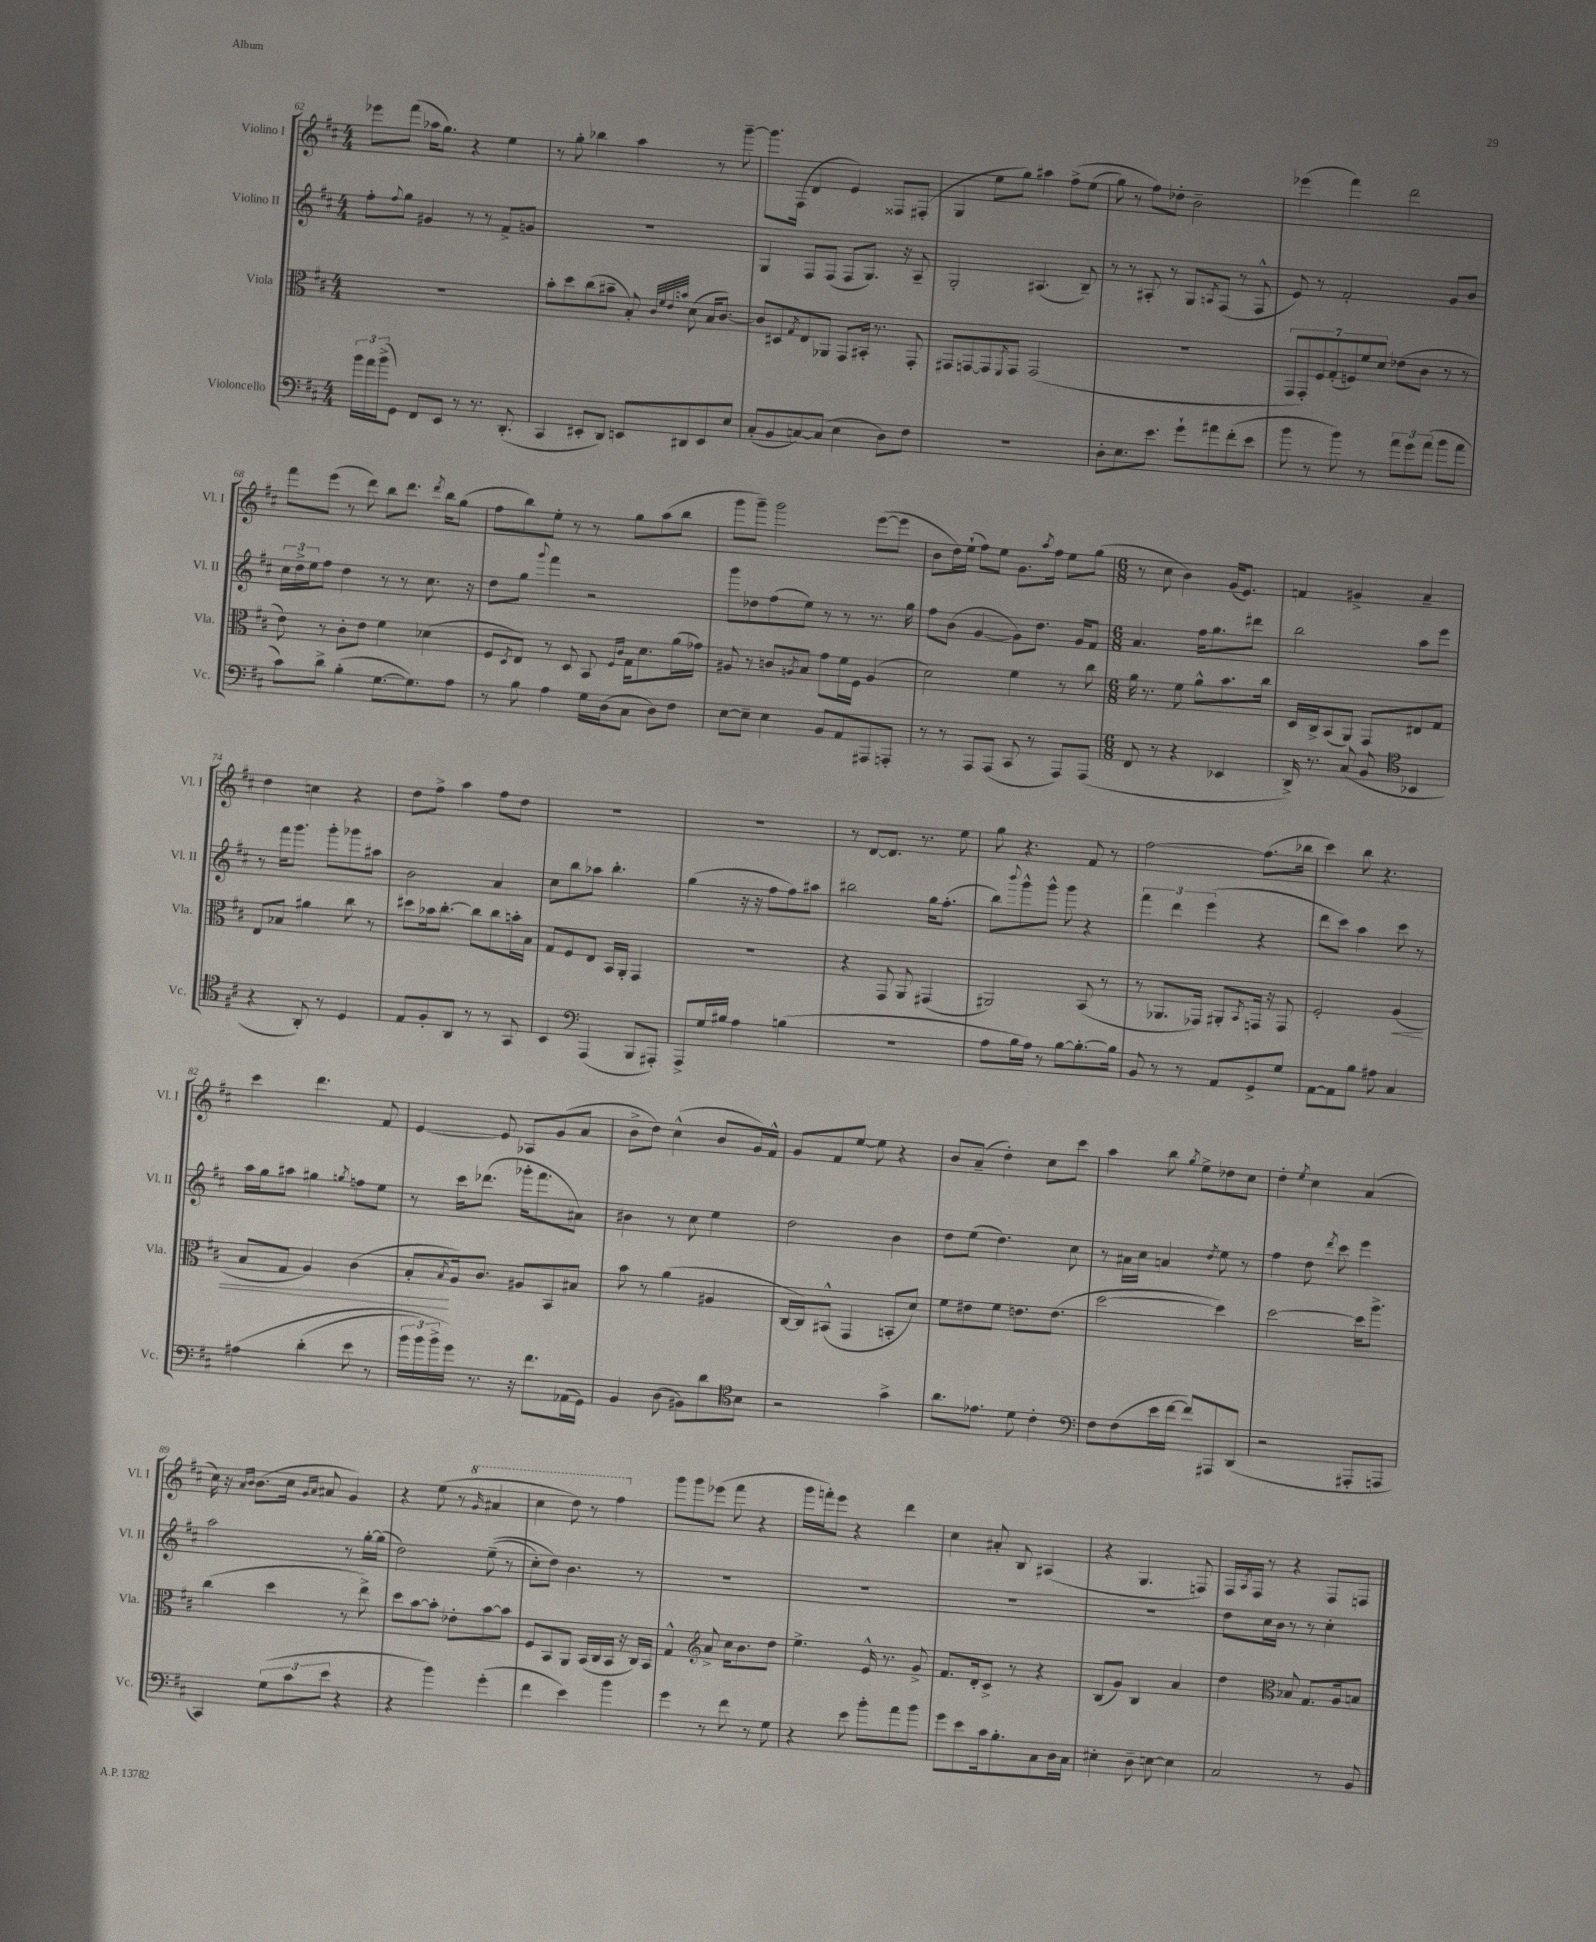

**kern	**kern	**kern	**kern
*staff4	*staff3	*staff2	*staff1
*clefF4	*clefC3	*clefG2	*clefG2
*k[f#c#]	*k[f#c#]	*k[f#c#]	*k[f#c#]
*M4/4	*M4/4	*M4/4	*M4/4
24b	1r	8ff#'	8eee-
24a	.	.	.
(24b^	.	.	.
.	.	8qqff#	.
8GG)	.	8gg	(8fff#
8FF#	.	4g#	16aa-
.	.	.	8.gg)
8EE	.	.	.
8r	.	8r	4r
8.r	.	8r	.
.	.	8f#^	4ee
(8.DD'	.	.	.
.	.	8g	.
=	=	=	=
4CC#	8b'	1r	8r
.	8dd	.	8gg'
8EE#'	(8cc#	.	4bb-
8DD)	8b#~	.	.
8EE	8B')	.	4aa
.	32qqc#	.	.
.	32qqf#	.	.
.	32qqe	.	.
.	32qqb	.	.
8DD#	(8d	.	.
8EE	16B	.	8r
.	[8.c#)	.	.
8E	.	.	[8ggg~
=	=	=	=
(8C#'	8c#]	4G	8.ggg]
8BB	8D#	.	.
.	.	.	(16F#
.	8qG	.	.
[8C)	8E	8F#	4d
(8C]	8AA-	(8F#	.
4E	8GG	8F#	4e)
.	16BB#'	8.G)	.
.	8.r	.	.
8D)	.	.	8F##
.	.	16r	.
8F#	8GG'	8A~	(8F#'
=	=	=	=
1r	8GG#	2G'	4G
.	[8GG	.	.
.	8GG]	.	8ee
.	8qFF#	.	.
.	8GG	.	8gg)
.	(2GG	(4.A#	4aa#
.	.	.	&(8ff#^
.	.	8B~)	(8ee
=	=	=	=
8D'	1r	8r	8gg)
8.E	.	8r	8r
.	.	8A#'	8ff#&)
8.e	.	.	.
.	.	8r	8dd-'
8g`	.	8G	2b~
.	.	8qA	.
8a#	.	(8F#	.
(8f#'	.	8r	.
8e	.	8F#^^	.
=	=	=	=
8b	14GG	8e)	(4eee-
.	14GG')	.	.
8r	.	8r	.
.	14F#	.	.
.	(14G'	.	.
8b)	.	2f#'	4fff#)
.	14F)	.	.
.	14f#	.	.
8r	.	.	.
.	14d	.	.
12a	(8e-	.	2ddd
12g	.	.	.
.	8c#	.	.
(12a	.	.	.
8b	8r	8g	.
8a	8r	8b	.
=	=	=	=
8c#)	8e)	24cc#	8fff#
.	.	24dd^	.
.	.	24ee	.
8d^	8r	8ff#	(8eee
(4B'	8c#'	4dd	8r
.	8e	.	8ddd)
[8.G	4f#	8r	8bb
.	.	8r	8.ddd
8.G])	.	.	.
.	(4d-	8.cc#	.
.	.	.	8qddd
.	.	.	16bb
8A	.	.	(8gg
.	.	16r	.
=	=	=	=
8r	8F#	8dd	8ff#
.	8qD	.	.
8B	8E)	8gg	8bb)
.	.	8qqggg	.
4A	8r	4fff#	8ee'
.	8D	.	8r
16G	8BB	2r	8r
(16D	.	.	.
.	16qqF#	.	.
.	16qqc#	.	.
8C#	16G	.	8gg
.	8.d	.	.
8D)	.	.	(8aa
8F#	(16a	.	8bb
.	16g-)	.	.
=	=	=	=
[8E	8A#	8ggg	8ggg
8E~]	8r	8dd-	8ggg~)
4E	8c	(8ff#	2ggg
.	8qA	.	.
.	8B	8ee)	.
8BB	8g	8r	.
8AA	16f#	8r	.
.	16F#	.	.
8AAA#	(4A	8.r	([8eee
8AAA'	.	.	8eee]
.	.	16gg	.
=	=	=	=
8r	2d)	8ff#	8b
8r	.	(8b	16dd)
.	.	.	(16ee`
8AAA	.	[4g	8ff#)
(8AAA	.	.	8ee
8CC#	4f#	8g])	8.g
8r	.	8.dd	.
.	.	.	8qaa
.	.	.	16ff#
8AAA)	8r	.	8ee
.	.	16g	.
(8AAA	8cc#	8f#	(8gg
=	=	=	=
*M6/8	*M6/8	*M6/8	*M6/8
8FF#	16a	4.a	8r
.	8.r	.	.
8r	.	.	8cc#
4r	8f#	.	4b)
.	8a^^	16ff#	.
.	.	8.gg	.
4EE-	8.b	.	(16g
.	.	.	8.e)
.	.	8ddd#	.
.	16cc#	.	.
=	=	=	=
16DD^)	16D	2bb	4f
8.r	16C#^	.	.
.	(8BB	.	.
(8C#	8AA)	.	4g#^
8BB	8GG	.	.
*clefC4	*	*	*
4BB-	8E#	8aa	4a~
.	8G	8eee	.
=	=	=	=
4r	8E	8r	4dd
.	8B-	16fff#	.
.	.	8.ggg	.
8AA')	4a#	.	4cc
8r	.	8ggg'	.
4D	8cc#	8ggg-	4r
.	8r	8aa#	.
=	=	=	=
8E	8dd#	2b	8dd
8F#'	16b-	.	8ff#^
.	[8.cc#'	.	.
8AA	.	.	4aa
8r	8cc#]	.	.
8r	8cc#	4a	8ff#
8GG	16b'	.	8dd
.	16B	.	.
=	=	=	=
4BB	8G	8cc#	2.r
.	8F#	8bb	.
*clefF4	*	*	*
(4AAA	8E	8aa-	.
.	16BB	4.bb'	.
.	16AA'	.	.
8BBB	4GG	.	.
8AAA#')	.	.	.
=	=	=	=
8AAA^	2.r	(4gg	2.r
16G	.	.	.
16B#	.	.	.
4A	.	16r	.
.	.	16r	.
.	.	8ff#	.
(4B	.	8ff#)	.
.	.	8aa#	.
=	=	=	=
2.r	4r	2bb#	8r
.	.	.	[8d
.	8GG	.	8.d]
.	8AA	.	.
.	.	.	8.r
.	(4GG#	16gg	.
.	.	(8.ff#'	.
.	.	.	8ee
=	=	=	=
8A	2AA#)	8bb)	8gg
.	.	8qqbbb	.
16B	.	8ggg^^	4.r
16A)	.	.	.
8r	.	8ggg^^	.
[8B	.	8ggg	.
8.B'_	(8BB	4r	8f#
.	8r	.	8r
16B]	.	.	.
=	=	=	=
8BB	8r	6fff#	[2ff#
8r	8.AA-	.	.
.	.	6ddd	.
8r	.	.	.
.	16GG-)	.	.
.	.	(6eee	.
8AA	8AA#'	.	.
.	8qBB	.	.
8GG^	16GG	4r	(8.ff#]
.	16r	.	.
8G	8GG	.	.
.	.	.	16bb-
=	=	=	=
[8AA	2F#'	8ddd	4ccc#)
8AA]	.	8ccc#)	.
8B	.	4aa	8bb
8A#	.	.	4.r
4C#	(4A	8ccc#	.
.	.	8r	.
=	=	=	=
&(4A#	8B	16aa	4ccc#
.	.	16gg	.
.	8G	8aa#	.
(4d'	4A)	4gg#	4.ddd
.	.	8qgg	.
8e	(4c#	8ff	.
8r	.	8ee	8f#
=	=	=	=
24b	8B'	8r	[4e
24b)	.	.	.
24b^	.	.	.
.	8qB	.	.
16g&)	16A)	16ccc#	.
8.r	8.c#	(8.ddd-	.
.	.	.	8e]
16r	8A#	16ggg-'	8A-
8.f#	.	8.fff#	.
.	8BB	.	(8g
(16AA-	8B#	8a#)	8a
16GG)	.	.	.
=	=	=	=
4BB	8b	4b#	8b^
.	8r	.	8dd)
(8D	(4a	8r	(4cc#^^
8BB#)	.	8cc#	.
8d	4A#	4ee	8b
8B	.	.	16g)
.	.	.	16f#^^
=	=	=	=
*clefC4	*	*	*
2r	[16C#	2dd	8g
.	16C#])	.	.
.	(8BB#^^	.	8f#
.	4GG	.	[8ee
.	.	.	8ee]
4g^	8BB'	4b	4r
.	8d)	.	.
=	=	=	=
8.a	8f#	8dd	8b
.	8e#	(8ee	(8a~
8.e-	.	.	.
.	8f#	4.dd)	4dd')
8d	8.e	.	.
4c#'	.	.	8cc#
.	(8.e	.	.
.	.	8cc#	8ccc#
=	=	=	=
*clefF4	*	*	*
8F#	[2dd	8r	4aa
(8F#	.	16a#	.
.	.	16cc#	.
16e	.	4a	8bb
[16f#	.	.	.
.	.	.	8qgg
8f#])	.	.	8ee^
.	.	8qdd	.
8AAA#	4dd])	8ee	8dd-
(8DD	.	8r	8cc#
=	=	=	=
2r	[2dd	4ff#	4dd'
.	.	.	8qee
.	.	8dd	4cc#
.	.	8qddd	.
.	.	8ccc#	.
8AAA#'	16dd]	4eee	(4a
.	8.aa^	.	.
8AAA	.	.	.
=	=	=	=
4CC#)	(4cc#	2aa	16cc#)
.	.	.	16r
.	.	.	16qqa
.	.	.	16qqb
.	.	.	(8.b
(12G	4dd	.	.
.	.	.	16cc#
12c#	.	.	.
.	.	.	16qqg
.	.	.	16qqa
.	.	.	8a#
12e	.	.	.
4r	8r	8r	4g)
.	8ee^)	[16gg'	.
.	.	(16gg]	.
=	=	=	=
4r	8dd	2dd)	4r
.	[8b	.	.
4b)	8b']	.	(8ee
.	8e-'	.	8r
.	.	.	16qqgg
(4g'	[8b	&((8ee~	4aa#
.	8b]	8r	.
=	=	=	=
4f#	8F#	8cc#')	4ccc#
.	8BB	8dd&)	.
4e)	8AA	4.b	8ddd)
.	(16BB	.	8r
.	16C#	.	.
4b	16BB	.	4fff#
.	16r	.	.
.	16C#)	8r	.
.	16BB	.	.
=	=	=	=
4g	4G^^	2.r	8ggg
.	.	.	8ggg
*	*clefG2	*	*
8r	8a^	.	(8eee-
8f#	16cc#	.	8fff#
.	8.b	.	.
8r	.	.	4r
8G	8dd	.	.
=	=	=	=
4r	4.ee^	2.r	16ggg
.	.	.	16fff')
.	.	.	8eee
8e	.	.	4r
8b'	16e^^	.	.
.	8.r	.	.
8a	.	.	4ddd
8b	8g^	.	.
=	=	=	=
8g	8.f#	2.r	4cc#
8e	.	.	.
.	16d'	.	.
16c#	8c#^	.	8a#'
8.B'	.	.	.
.	8r	.	8B
8C#	4r	.	(4A#
16D	.	.	.
16C#	.	.	.
=	=	=	=
4E#'	(8B	2.r	4r
.	8g)	.	.
8D~	4B	.	4.G
[8E	.	.	.
4E]	4a	.	.
.	.	.	8F)
=	=	=	=
2C#	4dd	8dd	16F#
.	.	.	8qA
.	.	.	16F#
.	.	16cc#	8r
.	.	16b	.
*	*clefC3	*	*
.	8B-	8r	4r
.	8.G	8r	.
8r	.	4cc#'	8F#
.	16A	.	.
8BB	8B	.	8F
==	==	==	==
*-	*-	*-	*-
